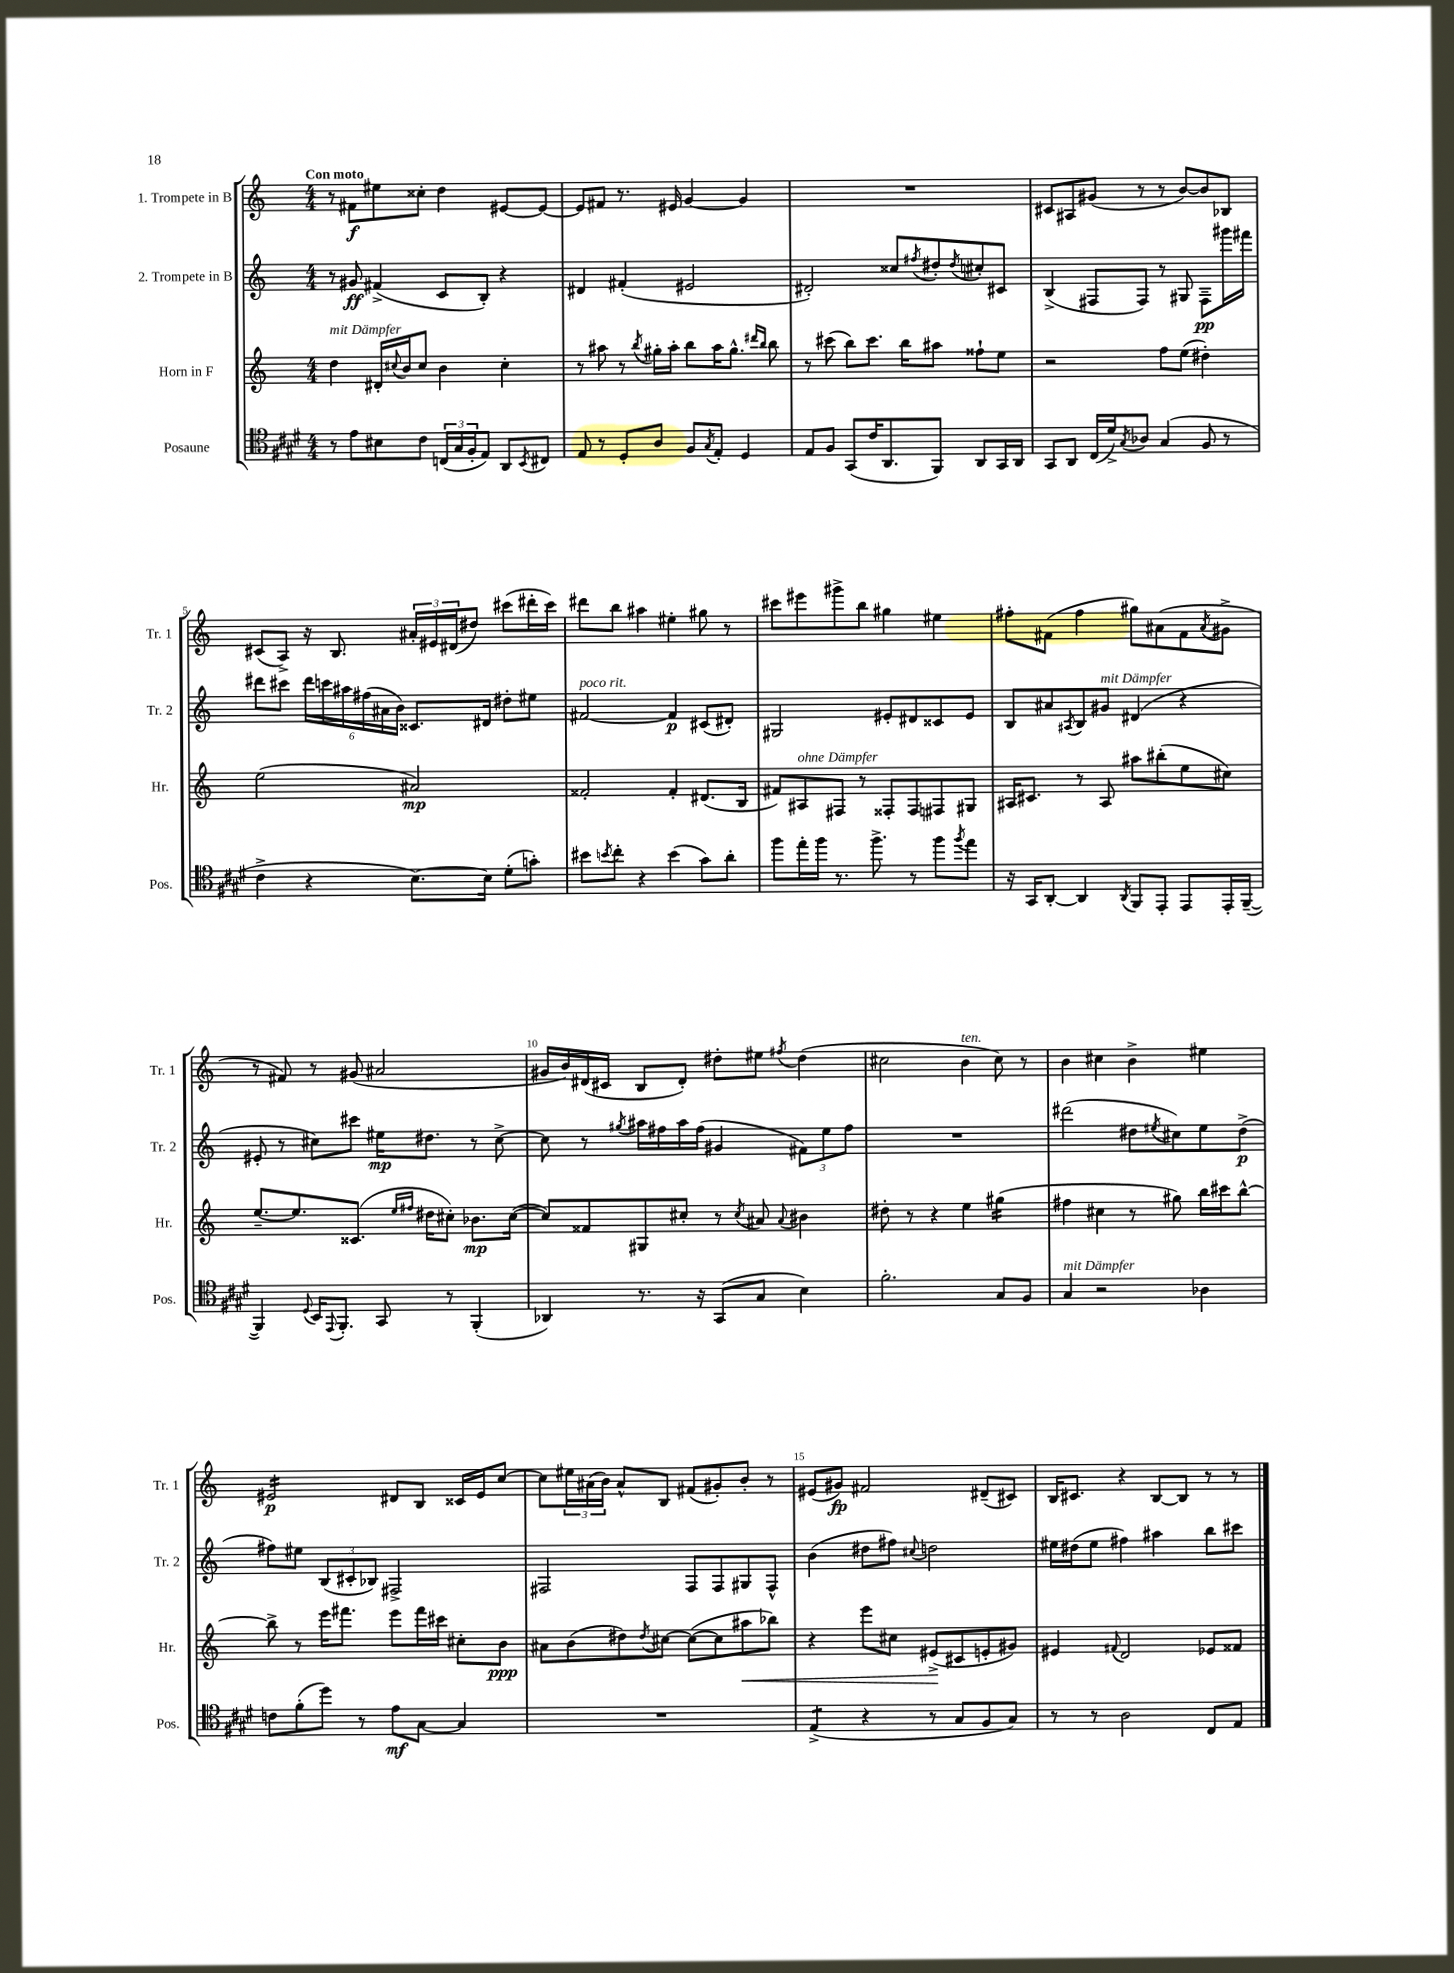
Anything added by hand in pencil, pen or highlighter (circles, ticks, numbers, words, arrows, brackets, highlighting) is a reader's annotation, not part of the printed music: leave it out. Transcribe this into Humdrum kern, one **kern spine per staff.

**kern	**kern	**kern	**kern
*staff4	*staff3	*staff2	*staff1
*clefC4	*clefG2	*clefG2	*clefG2
*k[f#c#g#d#]	*k[]	*k[]	*k[]
*M4/4	*M4/4	*M4/4	*M4/4
8r	4dd	8r	8r
8e	.	8g#	8f#
8B#	16d#'	(4f#^	8ee#
.	8qqcc#	.	.
.	16b	.	.
8c#	8cc#	.	8cc##'
(24C	4b	8c	4dd
24G#	.	.	.
24F#'	.	.	.
8E)	.	8B')	.
8AA	4cc#'	4r	[8e#
8qBB	.	.	.
8C#	.	.	8e#_
=	=	=	=
8E	8r	4d#	8e#]
8r	8aa#	.	8f#
8D#'	8r	(4f#'	8.r
.	8qbb	.	.
8A	16gg#'	.	.
.	16aa#'	.	16e#
8F#	8bb	2e#	[4g
8qG#	.	.	.
8E'	16aa#	.	.
.	8.gg#^^	.	.
4D#	.	.	4g]
.	16qqddd#	.	.
.	16qqbb	.	.
.	8bb	.	.
=	=	=	=
8E	8r	2d#')	1r
8F#	(8ccc#	.	.
(8GG#	8bb)	.	.
16c#	8.ccc#	.	.
8.AA	.	.	.
.	.	8cc##	.
.	16bb	.	.
.	.	8qff#	.
8FF#)	8aa#	8dd#'	.
.	.	8qdd#	.
8AA	8ff##`	8cc#'	.
16GG#	8ee	8c#	.
16AA	.	.	.
=	=	=	=
8GG#	2r	(4B^	8c#
8AA	.	.	8A#
(16C#	.	8F#	(8g#
16d#^)	.	.	.
8qG#	.	.	.
8A-	.	8F#)	8r
(4G#	8ff	8r	8r
.	(8ee	8G#	[8b)
8F#	4dd#')	8F#~	8b]
8r	.	16ggg#	8B-
.	.	16fff#	.
=	=	=	=
4c#^	(2ee	8ddd#	(8c#
.	.	8ccc#	8A^)
4r	.	24ddd#	16r
.	.	24ccc	.
.	.	.	8.B
.	.	24aa#	.
.	.	(24ff#	.
.	.	24a#	.
.	.	24b)	.
[8.B)	2a#)	8.c##	24a#'
.	.	.	24e#
.	.	.	(24d#
.	.	.	8dd#)
16B]	.	16d#	.
(8d#'	.	8dd#'	(8ccc#
8g')	.	8ee#	16ddd#'
.	.	.	16ccc#)
=	=	=	=
8b#	2f##'	[2f#	8ddd#
8qb	.	.	.
8cc#'	.	.	8bb
4r	.	.	4aa#
(4b	4f##'	4f#]	4ee#'
8g#)	(8.d#	(8c#	8gg#
8a'	.	8d#')	8r
.	16B	.	.
=	=	=	=
8ff#	8f#)	2G#	8ccc#
16ee'	8A#	.	8eee#
16ff#	.	.	.
8.r	8F#	.	8ggg#^
.	8r	.	8bb
8.ff#^	.	.	.
.	8F##'	8e#'	4gg#
8r	8F##	8d#	.
8ff#	8F#	8c##	4ee#
8qff#	.	.	.
8ee	8G#	8e#	.
=	=	=	=
16r	16A#	8B	8ff#'
16GG#	8.c#	.	.
[8AA'	.	8a#	(8f#
.	.	8qA#	.
4AA]	8r	8B	4ff#
.	8A#	8g#	.
8qAA	.	.	.
8FF#	8aa#	(4d#	8gg#)
8EE'	(8bb#'	.	(8a#
8EE	8ee	4r	8f#
.	.	.	8qa#
16EE'	8cc#)	.	8g#^
([16FF#~	.	.	.
=	=	=	=
4FF#])	[8.ee~	8e#'	8r
.	.	8r	8f#)
.	8.ee]	.	.
8qqD#	.	.	.
16BB	.	8cc#)	8r
8qqEE	.	.	.
8.FF#'	.	.	.
.	(8.c##	8ccc#	(8g#
8GG#	.	16ee#	2a#
.	16qqee	.	.
.	16qqff#	.	.
.	16dd#	8.dd#	.
8r	8cc#')	.	.
(4FF#'	8.b-	8r	.
.	.	[8cc#^	.
.	([16cc#	.	.
=	=	=	=
4AA-)	8cc#])	8cc#]	16g#
.	.	.	16b)
.	8f##	8r	(16d#
.	.	.	16c#
.	.	8qgg#	.
8.r	8G#	16aa#	8B
.	.	16ff#	.
.	8cc#'	16aa#	8d#')
16r	.	(16ff#	.
(8GG#	8r	4g#	8dd#'
.	8qcc#	.	.
8G#	8a#	.	8ee#
.	8qqa#	.	8qff#
4B)	4b#	12f#)	(4dd#
.	.	12ee	.
.	.	12ff#	.
=	=	=	=
2.f#'	8dd#'	1r	2cc#
.	8r	.	.
.	4r	.	.
.	4ee	.	4b
8G#	(4gg#	.	8cc#)
8F#	.	.	8r
=	=	=	=
4G#	4ff#	(2ddd#	4b
2r	4cc#	.	4cc#
.	8r	8dd#	4b^
.	.	8qee#	.
.	8gg#)	8cc#)	.
4A-	16bb	8ee#	4ee#
.	16ccc#	.	.
.	[8bb^^	(8dd#^	.
=	=	=	=
8c	8bb^]	8ff#)	2e#
(8f#'	8r	8ee#	.
8dd#)	16eee	(12B	.
.	8.fff#	.	.
.	.	12c#'	.
8r	.	.	.
.	.	12B-)	.
8e	8eee	2F#^	8d#
[8G#	16fff#	.	8B
.	16ccc#	.	.
4G#]	8cc#'	.	16c##
.	.	.	16e#
.	8b	.	[8cc
=	=	=	=
1r	8a#	2F#	8cc]
.	(8b	.	24ee#
.	.	.	(24a#
.	.	.	24b)
.	8dd#)	.	8a#^^
.	8qdd#	.	.
.	[8cc#	.	8B
.	(8cc#_	8F#	(8f#
.	8cc#]	8F#	8g#')
.	8aa#	8G#	8b'
.	8bb-)	8F#^^	8r
=	=	=	=
(4E^	4r	(4b	(8e#
.	.	.	8g#)
4r	8eee	8dd#	2f#
.	8cc#	8ff#)	.
.	.	8qqcc#	.
8r	(8e#^	2dd	.
8G#	8c#	.	.
8F#	8e'	.	(8d#~
8G#)	8g#)	.	8c#)
=	=	=	=
8r	4e#	16ee#	16B
.	.	(16dd#	8.c#
8r	.	8ee#	.
.	8qqf#	.	.
2A	2d	4ff#)	4r
.	.	4aa#	[8B
.	.	.	8B]
8C#	8e-	8bb	8r
8E	8f##	8ccc#	8r
==	==	==	==
*-	*-	*-	*-
